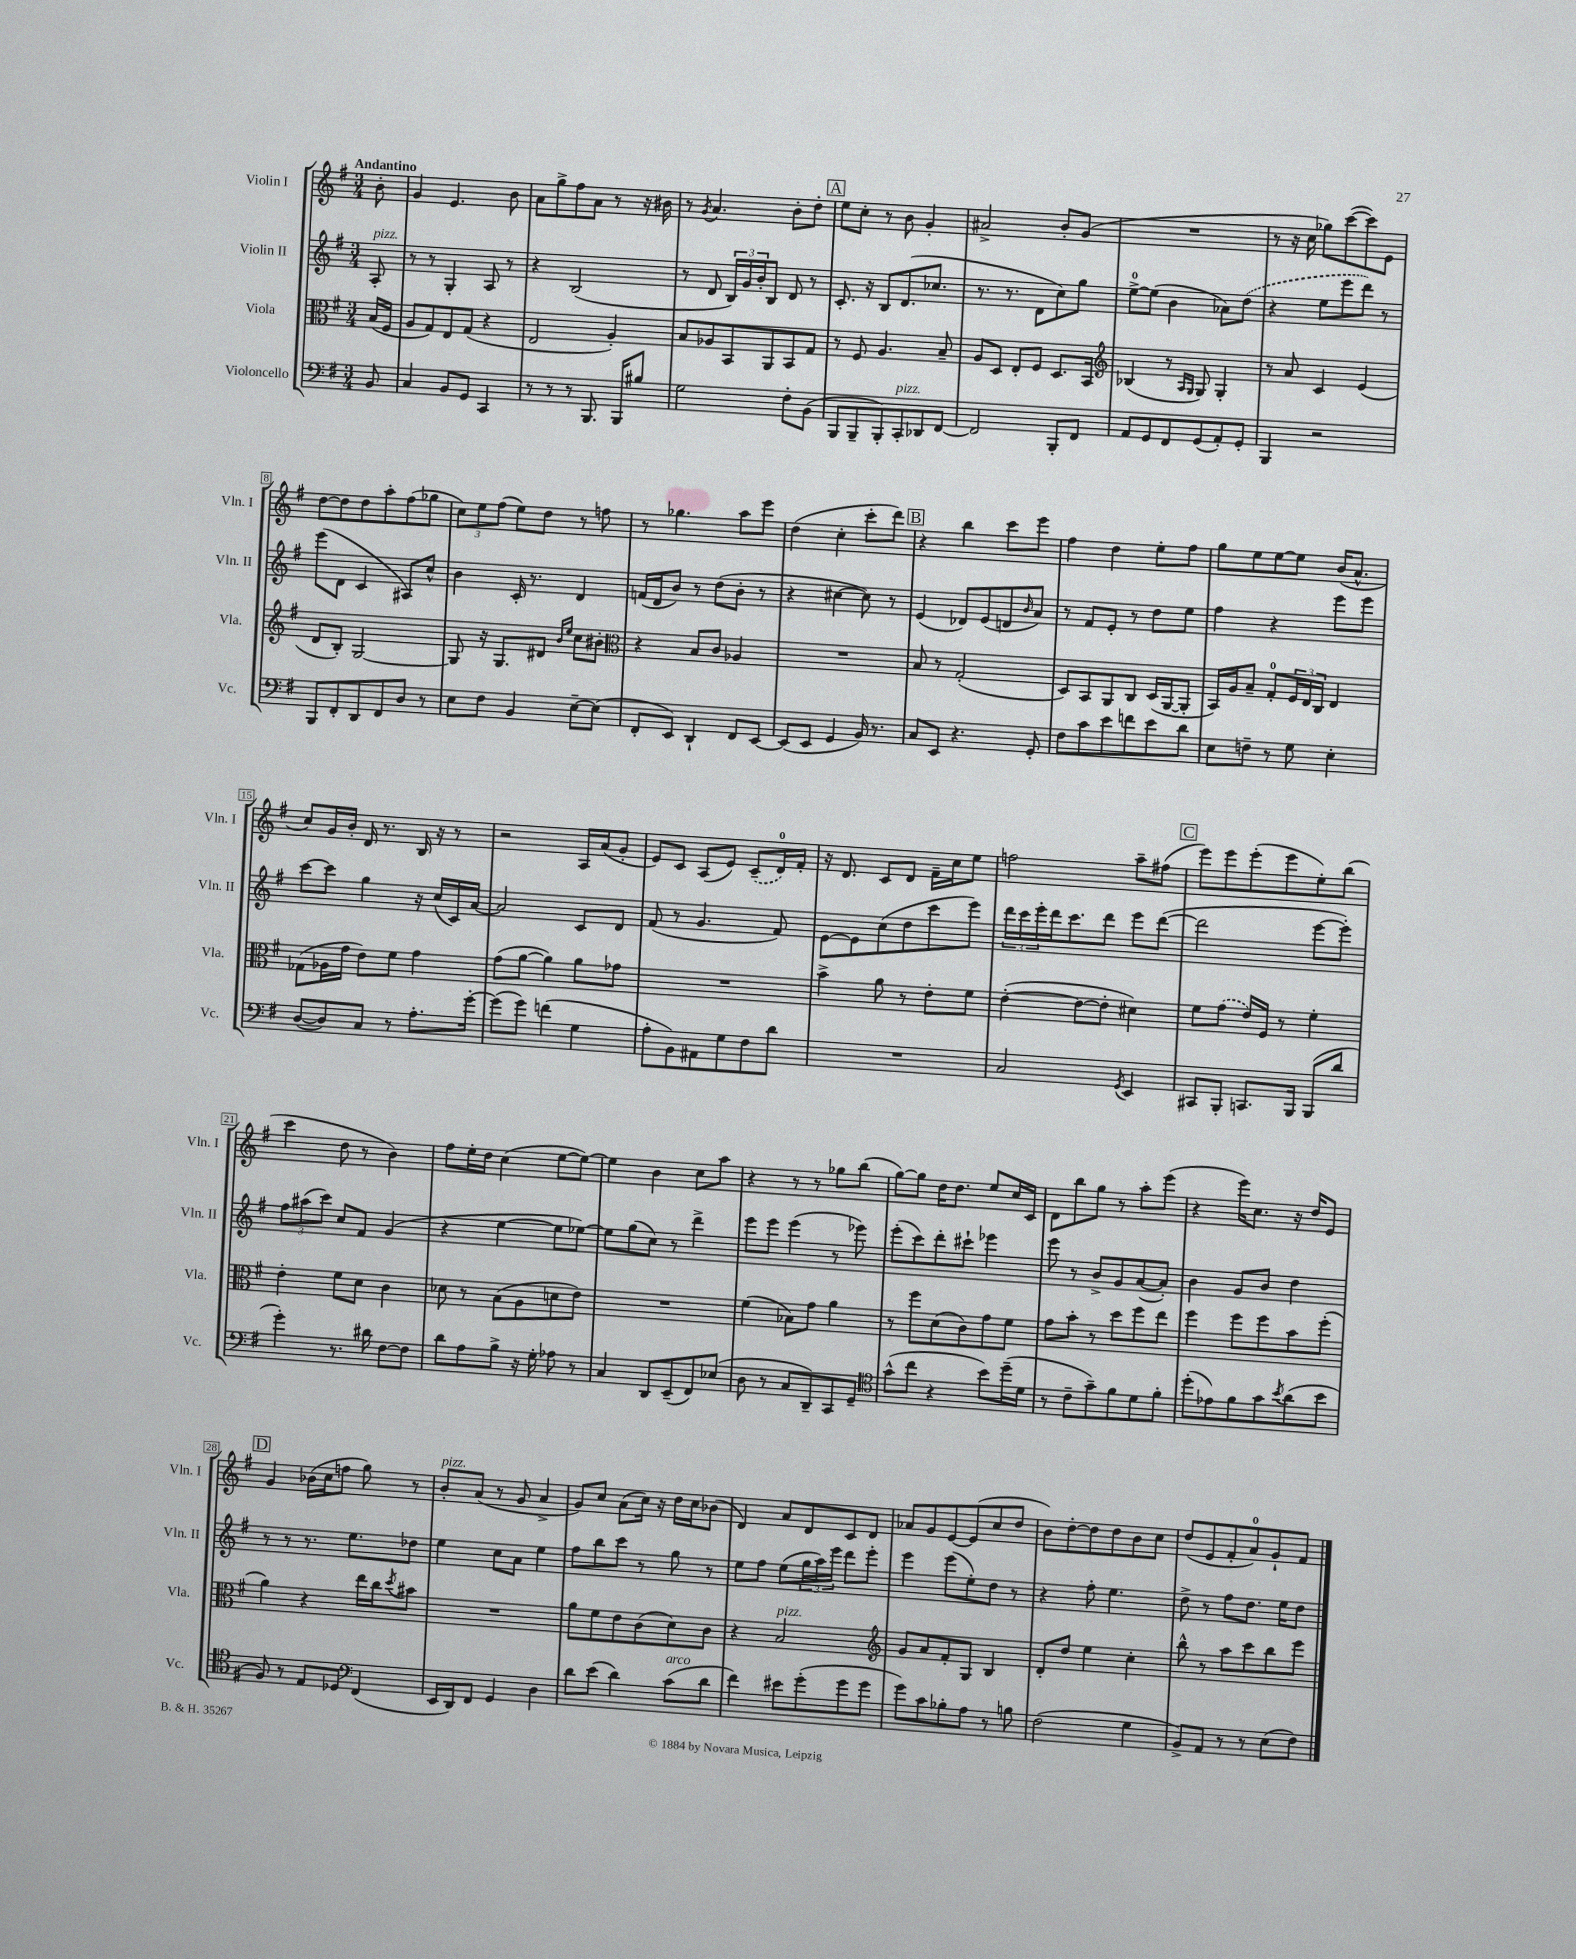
<<
\new StaffGroup <<
\new Staff = "s0" \with { instrumentName = "Violin I" shortInstrumentName = "Vln. I" } {
    \clef treble \key g \major \numericTimeSignature \time 3/4 \partial 8 \tempo "Andantino"
    b'8-. |
    g'4 e'4. b'8 |
    a'8 g''8-> fis''8 a'8 r8 r16 bis'16 |
    r8 \acciaccatura { g'8 } a'4. b'8-. d''8-. |
    \mark \markup { \box "A" } e''8 c''8-. r8 b'8 g'4-. |
    ais'2-> b'8-. g'8( |
    R2. |
    r8 r16 c''16 ges''8) c'''8~( c'''8) e'8 |
    d''8~ d''8 d''8 a''8-. fis''8( ges''8 |
    \tuplet 3/2 { c''8) e''8 fis''8( } e''8) d''8 r8 f''8 |
    r8 ges''4. a''8 e'''8 |
    d''4( c''4-. c'''8-. d'''8) |
    \mark \markup { \box "B" } r4 b''4 c'''8 e'''8 |
    fis''4 d''4 e''8-. fis''8 |
    g''8 e''8 e''8~ e''8 b'16( a'8.-^ |
    c''8) g'16 b'16-. d'16 r8. b16 r16 r8 |
    r2 a16 a'16( g'8-. |
    e'8) c'8 a8( e'8) \once \slurDashed c'8--( d'16-0) fis'16-. |
    r16 d'8. c'8 d'8 fis'16-- c''16 e''8 |
    f''2 a''8-- fis''8( |
    \mark \markup { \box "C" } e'''8) e'''8 e'''8-.( e'''8 e''8-.) b''8( |
    c'''4 d''8 r8 b'4) |
    fis''8 e''16-. d''16 c''4( e''8~ e''8~) |
    e''4 b'4 c''8 a''8 |
    r4 r8 r8 ges''8 b''8( |
    g''8~) g''8 d''16 d''8. e''8 c''16 c'16 |
    d'8 b''8 g''8 r8 a''8-. e'''8( |
    r4 e'''16) c''8. r16 d''16 e'8 |
    \mark \markup { \box "D" } g'4 bes'16( c''16 f''8 g''8) r8 |
    b'8-.^\markup { \italic "pizz." } a'8( r8 g'8 a'4-> |
    g'8) c''8 a'8( c''16) r16 d''16 c''16 bes'8( |
    d'4) a'8 d'8 c'8 d'8 |
    aes'8 g'8 e'8~ e'8( c''8 d''8 |
    b'8) d''8~-. d''8 d''8 b'8 c''8 |
    d''8( e'8 fis'8-. a'8-0) g'8-! fis'8 \bar "|." |
}
\new Staff = "s1" \with { instrumentName = "Violin II" shortInstrumentName = "Vln. II" } {
    \clef treble \key g \major \numericTimeSignature \time 3/4 \partial 8
    a8-.^\markup { \italic "pizz." } |
    r8 r8 g4-. a8 r8 |
    r4 b2( |
    r8 d'8 \tuplet 3/2 { b16) g'16 b'16-. } b8 d'8 r8 |
    \mark \markup { \box "A" } c'8.-. r16 b8 d'8.( ces''8. |
    r8. r8. d'8 c''8) g''8 |
    e''8-0~-> e''8( b'4 aes'8) \once \slurDashed d''8( |
    r4 e''8 e'''8 d'''8) r8 |
    e'''8( d'8 c'4 ais8) c''8-^ |
    b'4 c'16-. r8. d'4 |
    f'16( d'16 b'8) r8 d''8( b'8-. r8 |
    r4 cis''4~ cis''8) r8 |
    \mark \markup { \box "B" } e'4( des'8) e'8( d'8 \grace { b'16 } a'8) |
    r8 fis'8 e'8-. r8 d''8 e''8 |
    fis''4 r4 e'''8 e'''8 |
    c'''8~ c'''8 g''4 r16 c''16( c'16) a'16~ |
    a'2 c'8 d'8 |
    fis'8( r8 g'4. fis'8) |
    e'8~ e'8 c''8( d''8 c'''8 e'''8) |
    \tuplet 3/2 { d'''16 c'''16 e'''16-. } d'''16 c'''8. d'''8 e'''8 d'''8~( |
    \mark \markup { \box "C" } d'''2 e'''8~ e'''8-.) |
    \tuplet 3/2 { fis''8 ais''8( c'''8) } c''8 fis'8 g'4( |
    r4 e''4~ e''8 ees''8~) |
    ees''8 g''8( c''8) r8 d'''4-> |
    e'''8 e'''8 e'''4( r8 ees'''8) |
    e'''8-.( c'''8) d'''8-. cis'''8-! ees'''4 |
    e'''8 r8 b'8-> g'8 a'8~( a'8-.) |
    b'4 g'8 b'8 d''4 |
    \mark \markup { \box "D" } r8 r8 r8. e''8. des''8 |
    e''4 c''8 a'8 e''4 |
    fis''8 b''8 c'''8 r8 g''8 r8 |
    e''8 fis''8 e''8( \tuplet 3/2 { g''16 a''16) e'''16 } d'''8 e'''8-. |
    e'''4 e'''8( e''8-.) d''8 r8 |
    r4 fis''8-. e''4. |
    d''8-> r8 fis''8 d''8. e''16 d''8 \bar "|." |
}
\new Staff = "s2" \with { instrumentName = "Viola" shortInstrumentName = "Vla." } {
    \clef alto \key g \major \numericTimeSignature \time 3/4 \partial 8
    b16( fis16 |
    a8 g8) e8 g8( r4 |
    e2 a4-.) |
    b8 aes8 b,8 a,8 b,8 g8 |
    \mark \markup { \box "A" } r8 fis8 a4. b8-- |
    a8 d8 e8-. fis8 d8. b,16 |
    \clef treble bes4( r8 \grace { a16 g16 } g8) g4-. |
    r8 a'8 c'4 e'4( |
    d'8 b8-.) g2~ |
    g8 r16 g8. dis'8 \grace { b'16 e''16 } c''8 bis'8-. |
    \clef alto r4 b8 c'8 aes4 |
    R2. |
    \mark \markup { \box "B" } b8 r8 g2-.( |
    d8) b,8 a,8 c8 d16( a,16~ a,8-. |
    b,16) a16 b8-- g8-0-. \tuplet 3/2 { fis16 e16 c16 } e4 |
    ges8( aes16 g'16 e'8) fis'8 g'4 |
    g'8( a'8~ a'4) a'8 ges'8 |
    R2. |
    b'4-> a'8 r8 e'8-. fis'8 |
    e'4~-.( e'8~ e'8-. dis'4) |
    \mark \markup { \box "C" } fis'8 \once \slurDashed g'8( e'16) fis16 r8 fis'4-. |
    e'4-. fis'8 d'8 c'4 |
    des'8 r8 b8( a8 d'8 e'8) |
    R2. |
    fis'4( bes8) g'8 a'4 |
    r8 fis''8 d'8( c'8) g'8 fis'8 |
    g'8 b'8-. r8 d''8 fis''8 e''8 |
    fis''4 fis''8 fis''8 b'8 fis''8-.( |
    \mark \markup { \box "D" } a'4) r4 e''16 c''16 \acciaccatura { d''8 } bis'8 |
    R2. |
    a'8 fis'8 e'8 c'8( d'8) c'8 |
    r4 b2^\markup { \italic "pizz." } |
    \clef treble g'8 a'8 fis'8-. g8 b4 |
    d'8-. d''8 e''4 c''4-. |
    b''8-^ r8 a''8 c'''8 b''8 e'''8 \bar "|." |
}
\new Staff = "s3" \with { instrumentName = "Violoncello" shortInstrumentName = "Vc." } {
    \clef bass \key g \major \numericTimeSignature \time 3/4 \partial 8
    b,8 |
    c4 b,8 g,8 c,4 |
    r8 r8 r8 b,,8. b,,16 bis8 |
    g2 fis8-. b,8( |
    \mark \markup { \box "A" } b,,8 b,,8-- b,,8-.) c,8-.^\markup { \italic "pizz." } des,8 fis,8~ |
    fis,2 b,,8-. fis,8 |
    a,8 g,8 fis,8 g,8( a,8-.) g,8-. |
    b,,4 r2 |
    b,,8 fis,8-. d,8 fis,8 d8 r8 |
    e8 fis8 b,4 e8~-- e8( |
    fis,8-. e,8) d,4-! fis,8 e,8~ |
    e,8( e,8 g,4 b,16) r8. |
    \mark \markup { \box "B" } c8 e,8 r4. g,8-. |
    fis8 c'8 e'8 f'8 e'8 d'8 |
    e8 f8-- r8 g8 e4-. |
    d8~( d8) c8 r8 a8.-. g'16~-. |
    g'8( g'8) f'4( g4 |
    a8-. b,8) ais,8 g8 fis8 d'8 |
    R2. |
    c2 \acciaccatura { g,8 } e,4 |
    \mark \markup { \box "C" } cis,8 b,,8-. c,8. b,,16 b,,8( d'8 |
    g'4-.) r8. dis'16 fis8~ fis8 |
    d'8 a8 b8-> r16 g16-. aes8 r8 |
    c4 d,8 e,8--( fis,8) ees8( |
    d8 r8 c8 d,8--) c,8 g,8-- |
    \clef tenor g'8-^( c''8 r4 b'8) d''16--( d'16 |
    r8 c'8-- g'8--) fis'8 d'8 fis'8-. |
    d''8-.( ees'8) fis'8 g'8 \acciaccatura { b'8 } a'8( b'8 |
    \mark \markup { \box "D" } fis8) r8 e8 des8 \clef bass fis,4( |
    e,16 d,16) fis,8 g,4 d4 |
    d'8 e'8( d'4) c'8^\markup { \italic "arco" }( d'8 |
    fis'4) eis'8 g'8-.( g'8 g'8 |
    g'8) c'8 bes8-. a8 r8 b8 |
    fis2( g4 |
    b,8->) a,8 r8 r8 e8( fis8) \bar "|." |
}
>>
>>
\layout { \context { \Score \override BarNumber.stencil = #(make-stencil-boxer 0.1 0.3 ly:text-interface::print) } }
